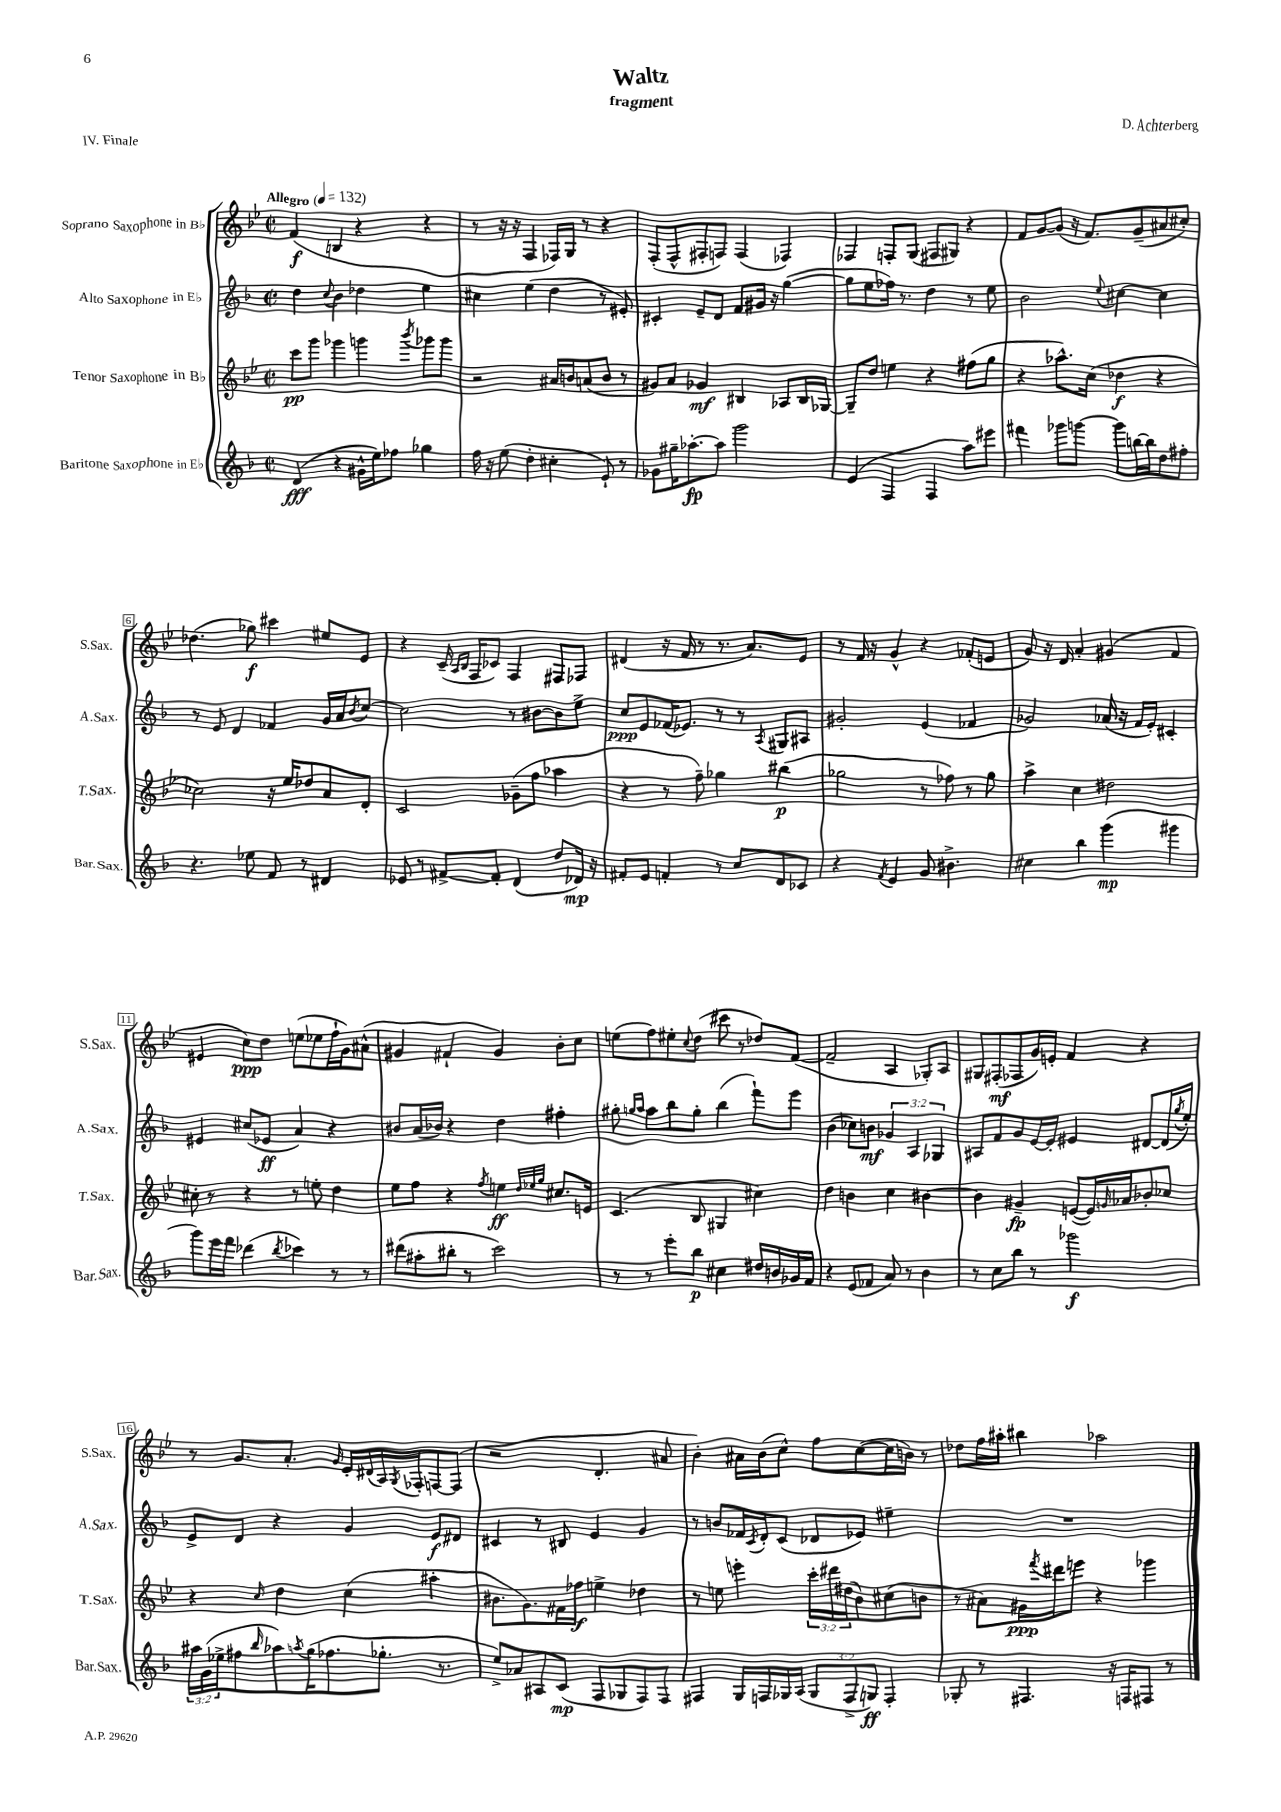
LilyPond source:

\header { title = "Waltz" composer = "D. Achterberg" subtitle = "fragment" piece = "IV. Finale" }
<<
\new StaffGroup <<
\new Staff = "s0" \with { instrumentName = "Soprano Saxophone in Bb" shortInstrumentName = "S.Sax." } {
    \clef treble \key bes \major \defaultTimeSignature \time 2/2 \tempo "Allegro" 4 = 132
    f'4\f( b4 r4 r4 |
    r8 r16 r16 f4 fes16) g16 r8 r4 |
    f8-.( f8-^ fis8-. f8) f4( fes4) |
    fes4 f8-. g8( fis8 gis8) r4 |
    f'8 g'8~ g'8( r16 f'8.) g'8--( ais'8 cis''8-.) |
    des''4.( ges''8\f) cis'''4 eis''8 ees'8 |
    r4 c'16--( \grace { a16 bes16 } f16 ces'8) f4 fis8 fes8 |
    dis'4( r16 f'16 r8 r8. a'8.) ees'8 |
    r8 f'16 r16 g'4-^ r4 fes'8-.( e'8 |
    g'8) r16 d'16 a'4-. gis'4( f'4 |
    eis'4 c''8\ppp) d''8 e''8( ees''8 f''16-! g'16) ais'8-^( |
    gis'4 fis'4-! gis'4) bes'8-. c''8 |
    e''8( f''8) eis''8-. \appoggiatura { c''8 } d''8( cis'''8 r8 des''8) f'8~( |
    f'2-- a4 ges8-.) a8 |
    gis8 fis8-.\mf( fes8 g'16) e'16-. f'4 r4 |
    r8 g'8. a'8.-. \grace { g'16 } ees'16-. dis'16( a16) \acciaccatura { g8 } fes16-. f8~ f8( |
    r2 d'4.-. ais'8 |
    bes'4-.) ais'16 bes'16( c''8-^) f''8 c''8~( c''16 b'16) r8 |
    des''8 f''16 ais''16-. bis''4 aes''2 \bar "|." |
}
\new Staff = "s1" \with { instrumentName = "Alto Saxophone in Eb" shortInstrumentName = "A.Sax." } {
    \clef treble \key f \major \defaultTimeSignature \time 2/2 \override Staff.TupletNumber.text = #tuplet-number::calc-fraction-text
    d''4 \appoggiatura { c''8 } bes'4 des''4 e''4 |
    cis''4 e''4( d''4 r8 eis'8-.) |
    cis'4-. e'8-- d'8 f'8 gis'16 r16 g''4~( |
    g''8 e''8 fes''16) r8. d''4 r8 e''8 |
    bes'2 \appoggiatura { e''8 } cis''4~ cis''4 |
    r8 e'8 d'4 fes'4 g'16 a'16 \acciaccatura { bes'8 } c''8~ |
    c''2 r8 bis'8~ bis'8 e''8-> |
    c''8\ppp e'8 fes'16( ees'8.) r8 r8 \acciaccatura { a8 } gis8 ais8 |
    gis'2-. e'4( fes'4 |
    ges'2) aes'16( r16 f'16 e'16-.) cis'4-. |
    eis'4 cis''8( ees'8\ff a'4) r4 |
    bis'8 a'16( bes'16) r4 d''4 fis''4-. |
    gis''8-. \grace { g''16 a''16 } a''8 bes''8 g''8-. bes''4( f'''8-!) e'''8 |
    bes'4( ces''8) b'8\mf \tuplet 3/2 { ges'4 a4 ges4 } |
    ais8 f'8 g'8 e'16~ e'16-. eis'4 dis'8~ dis'16( \acciaccatura { g''8 } e''16-.) |
    e'8-> d'8 r4 g'4 e'8\f dis'8 |
    cis'4 r8 bis8 e'4 g'4 |
    r8 b'8 fes'16 \acciaccatura { c'8 } d'16-. c'8( des'8 ees'8) eis''4-- |
    R1 \bar "|." |
}
\new Staff = "s2" \with { instrumentName = "Tenor Saxophone in Bb" shortInstrumentName = "T.Sax." } {
    \clef treble \key bes \major \defaultTimeSignature \time 2/2 \override Staff.TupletNumber.text = #tuplet-number::calc-fraction-text
    c'''8\pp g'''8 ges'''4 g'''4 \acciaccatura { bes'''8 } ges'''8 ges'''8 |
    r2 ais'16 b'16 a'8( b'8 r8 |
    gis'8) a'8 ges'4\mf bis4 aes8 bis16 ges16~ |
    ges8-- d''8 e''4 r4 fis''8( g''8 |
    r4 aes''8.-^) c''16( des''4\f r4 |
    ces''2) r16 ees''16 des''8 a'8 d'8-. |
    c'2 ges'8--( f''8 aes''4 |
    r4 r8 f''8--) ges''4 bis''4\p( |
    ges''2 r8 fes''8) r8 ges''8 |
    a''4-> c''4 dis''2 |
    cis''8-. r8 r4 r8 e''8-. d''4 |
    ees''8 f''8 r4 \acciaccatura { f''8 } e''4\ff \grace { d''32 ees''32 g''32 } cis''8. e'16 |
    c'4.( bes8 gis4 cis''4) |
    d''4 b'4 c''4 bis'4~ |
    bis'4 gis'4--\fp e'8~( e'16) \grace { g'16 } aes'16 bes'8-. ces''8 |
    r4 \grace { c''16 } d''4 c''4( ais''4-. |
    bis'8. g'8.) fis'16 fes''16\f e''4-> des''4 |
    r8 e''8 e'''4-. \tuplet 3/2 { c'''16-. dis'''16 dis''16( } bes'8) cis''8( b'8 |
    r8 ais'8) gis'16\ppp \acciaccatura { f'''8 } dis'''16 e'''8 r4 ges'''4 \bar "|." |
}
\new Staff = "s3" \with { instrumentName = "Baritone Saxophone in Eb" shortInstrumentName = "Bar.Sax." } {
    \clef treble \key f \major \defaultTimeSignature \time 2/2 \override Staff.TupletNumber.text = #tuplet-number::calc-fraction-text
    d'4\fff( r4 gis'16-^ e''16) fes''8 ges''4 |
    f''16 r16 e''8( d''4-. cis''4-. e'8-!) r8 |
    ges'8 gis''16-- aes''8.~-.\fp aes''8 g'''2 |
    e'4( f4 f4 a''8) eis'''8 |
    fis'''4 ges'''8 g'''8~ g'''8 b''16~ b''16 d''8 fis''8-. |
    r4. ees''8 f'8 r8 dis'4 |
    ees'8 r8 fis'8~-> fis'8-. d'4( d''8 des'16\mp) r16 |
    fis'8-. e'8 f'4-. r8 c''8 d'8 ces'8 |
    r4 \acciaccatura { f'8 } e'4 g'8 bis'4.-> |
    cis''4 bes''4 g'''4\mp( gis'''4 |
    g'''8) e'''16 f'''16 des'''4( \acciaccatura { bes''8 } ces'''4) r8 r8 |
    dis'''8( ais''8-. bis''8-. r8 c'''2) |
    r8 r8 e'''8-. bes''8\p cis''4 dis''16 b'16 ges'16 f'16 |
    r4 e'8( fes'8 a'8) r8 bes'4 |
    r8 c''8 bes''8 r8 ges'''2\f |
    \tuplet 3/2 { ais''16 g'16( ees''16-> } fis''8 \grace { bes''16 } aes''8) \acciaccatura { a''8 } g''16( fes''8. ges''8.-. r8. |
    e''8->) aes'8 ais8 c'8\mp( f8 ges8 f8) f8 |
    fis4 g16 f16 ges16 a16( \tuplet 3/2 { ges8 f8-> g8\ff) } f4-. |
    ges8-. r8 fis4. r16 f16 fis8 r8 \bar "|." |
}
>>
>>
\layout { \context { \Score \override BarNumber.stencil = #(make-stencil-boxer 0.1 0.3 ly:text-interface::print) } }
